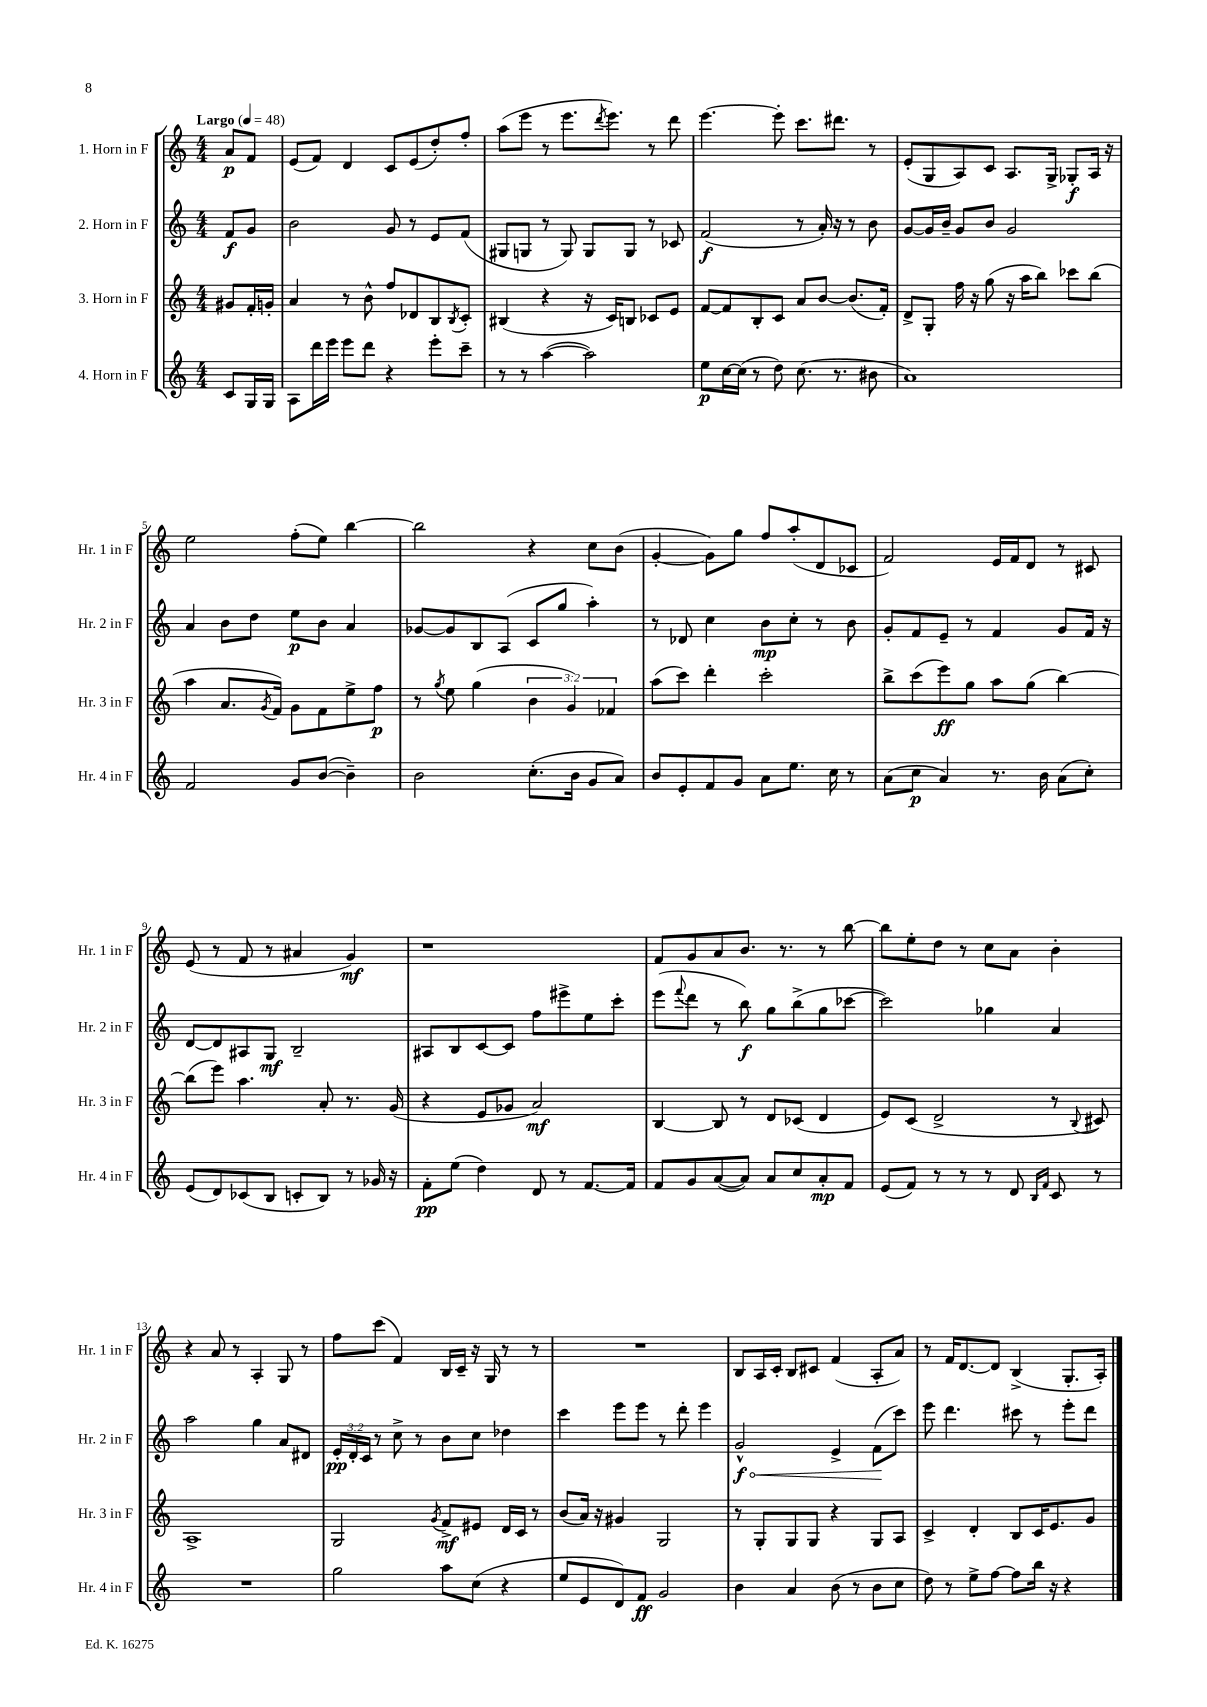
<<
\new StaffGroup <<
\new Staff = "s0" \with { instrumentName = "1. Horn in F" shortInstrumentName = "Hr. 1 in F" } {
    \clef treble \key c \major \numericTimeSignature \time 4/4 \partial 4 \tempo "Largo" 4 = 48
    a'8\p f'8 |
    e'8( f'8) d'4 c'8 e'8( d''8-.) f''8-. |
    a''8( e'''8 r8 e'''8. \acciaccatura { d'''8 } e'''8.) r8 d'''8 |
    e'''4.~ e'''8-. c'''8. dis'''8. r8 |
    e'8-.( g8 a8) c'8 a8. g16-> ges8-.\f a16 r16 |
    e''2 f''8-.( e''8) b''4~ |
    b''2 r4 c''8 b'8( |
    g'4~-. g'8) g''8 f''8 a''8-.( d'8 ces'8 |
    f'2) e'16 f'16 d'8 r8 cis'8 |
    e'8( r8 f'8 r8 ais'4 g'4\mf) |
    r1 |
    f'8 g'8 a'8 b'8. r8. r8 b''8~ |
    b''8 e''8-. d''8 r8 c''8 a'8 b'4-. |
    r4 a'8 r8 a4-. g8 r8 |
    f''8 c'''8( f'4) b16 c'16-- r16 g16 r8 r8 |
    R1 |
    b8 a16 c'16-. b8 cis'8 f'4( a8-. a'8) |
    r8 f'16 d'8.~ d'8 b4->( g8.-. a16-.) \bar "|." |
}
\new Staff = "s1" \with { instrumentName = "2. Horn in F" shortInstrumentName = "Hr. 2 in F" } {
    \clef treble \key c \major \numericTimeSignature \time 4/4 \override Staff.TupletNumber.text = #tuplet-number::calc-fraction-text \partial 4
    f'8\f g'8 |
    b'2 g'8 r8 e'8 f'8( |
    gis8 g8 r8 g8) g8 g8 r8 ces'8 |
    f'2\f( r8 a'16-.) r16 r8 b'8 |
    g'8~ g'16 b'16-- g'8 b'8 g'2 |
    a'4 b'8 d''8 e''8\p b'8 a'4 |
    ges'8~ ges'8 b8 a8( c'8 g''8 a''4-.) |
    r8 des'8 c''4 b'8\mp c''8-. r8 b'8 |
    g'8-. f'8 e'8-- r8 f'4 g'8 f'16 r16 |
    d'8~ d'8 ais8 g8\mf b2-- |
    ais8 b8 c'8~ c'8 f''8 eis'''8-> e''8 c'''8-. |
    e'''8( \appoggiatura { f'''8 } d'''8 r8 b''8\f) g''8 b''8->( g''8 ces'''8~ |
    ces'''2) ges''4 a'4 |
    a''2 g''4 a'8 dis'8 |
    \tuplet 3/2 { e'16-.\pp d'16-. c'16 } r8 c''8-> r8 b'8 c''8 des''4 |
    c'''4 e'''8 e'''8 r8 d'''8-. e'''4 |
    \once \override Hairpin.circled-tip = ##t g'2-^\f\< e'4-> f'8\!( c'''8) |
    e'''8 d'''4. cis'''8 r8 e'''8-. d'''8 \bar "|." |
}
\new Staff = "s2" \with { instrumentName = "3. Horn in F" shortInstrumentName = "Hr. 3 in F" } {
    \clef treble \key c \major \numericTimeSignature \time 4/4 \override Staff.TupletNumber.text = #tuplet-number::calc-fraction-text \partial 4
    gis'8 f'16-. g'16-. |
    a'4 r8 b'8-^ f''8 des'8 b8 \acciaccatura { b8 } c'8-. |
    bis4( r4 r16 c'16) b8 ces'8 e'8 |
    f'8~ f'8 b8-. c'8 a'8 b'8~ b'8.( f'16-.) |
    d'8-> g8-. f''16 r16 g''8( r16 a''16 b''8) ces'''8 b''8( |
    a''4 a'8. \acciaccatura { g'8 } f'16) g'8 f'8 e''8-> f''8\p |
    r8 \acciaccatura { g''8 } e''8 g''4( \tuplet 3/2 { b'4 g'4) fes'4 } |
    a''8( c'''8) d'''4-. c'''2-. |
    b''8-> c'''8( e'''8\ff) g''8 a''8 g''8( b''4~) |
    b''8( e'''8) a''4. a'8-. r8. g'16( |
    r4 e'8 ges'8 a'2\mf) |
    b4~ b8 r8 d'8 ces'8( d'4 |
    e'8) c'8( d'2-> r8 \appoggiatura { b8 } cis'8) |
    a1-> |
    g2 \acciaccatura { g'8 } f'8->\mf eis'8 d'16 c'16 r8 |
    b'8( a'16) r16 gis'4 g2 |
    r8 g8-. g8 g8 r4 g8 a8 |
    c'4-> d'4-. b8 c'16 e'8. g'8 \bar "|." |
}
\new Staff = "s3" \with { instrumentName = "4. Horn in F" shortInstrumentName = "Hr. 4 in F" } {
    \clef treble \key c \major \numericTimeSignature \time 4/4 \partial 4
    c'8 g16 g16 |
    a8 d'''16 e'''16 e'''8 d'''8 r4 e'''8-. c'''8-- |
    r8 r8 a''4~( a''2) |
    e''8\p c''16~ c''16( r8 d''8) c''8.( r8. bis'8 |
    a'1) |
    f'2 g'8 b'8~( b'4--) |
    b'2 c''8.-.( b'16 g'8 a'8) |
    b'8 e'8-. f'8 g'8 a'8 e''8. c''16 r8 |
    a'8( c''8\p a'4) r8. b'16 a'8( c''8-.) |
    e'8( d'8) ces'8( b8 c'8-. b8) r8 ges'16 r16 |
    f'8-.\pp e''8( d''4) d'8 r8 f'8.~ f'16 |
    f'8 g'8 a'8~( a'8) a'8 c''8 a'8-.\mp f'8 |
    e'8( f'8) r8 r8 r8 d'8 \grace { b16 f'16 } c'8 r8 |
    R1 |
    g''2 a''8 c''8( r4 |
    e''8 e'8 d'8) f'8\ff g'2 |
    b'4 a'4 b'8( r8 b'8 c''8 |
    d''8) r8 e''8-> f''8~ f''8 b''16 r16 r4 \bar "|." |
}
>>
>>
